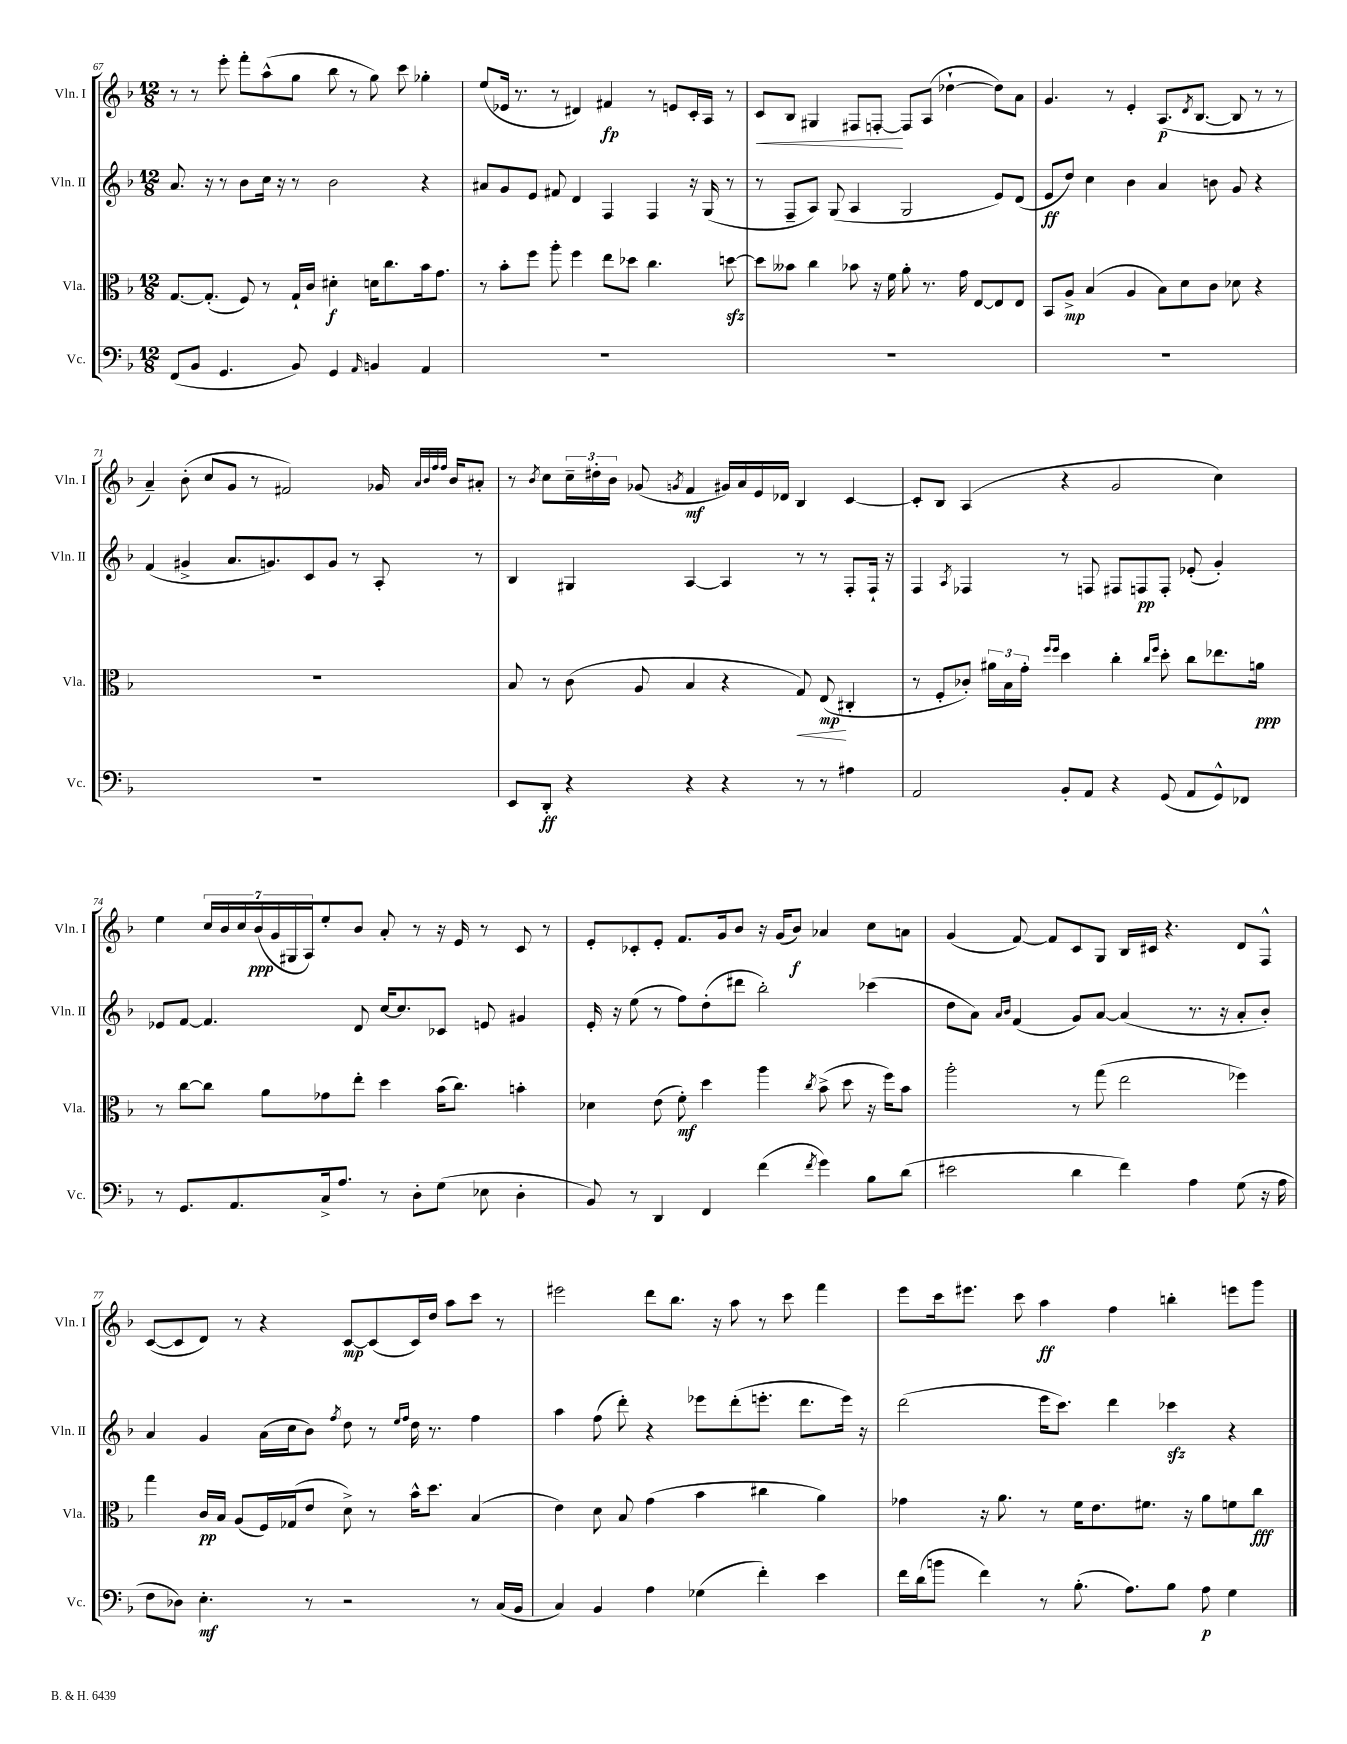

**kern	**dynam	**kern	**dynam	**kern	**dynam	**kern	**dynam
*part4	*part4	*part3	*part3	*part2	*part2	*part1	*part1
*staff4	*staff4	*staff3	*staff3	*staff2	*staff2	*staff1	*staff1
*I"Vc.	*	*I"Vla.	*	*I"Vln. II	*	*I"Vln. I	*
*I'Vc.	*	*I'Vla.	*	*I'Vln. II	*	*I'Vln. I	*
*clefF4	*	*clefC3	*	*clefG2	*	*clefG2	*
*k[b-]	*	*k[b-]	*	*k[b-]	*	*k[b-]	*
*M12/8	*	*M12/8	*	*M12/8	*	*M12/8	*
=67	=67	=67	=67	=67	=67	=67	=67
(8FF/L	.	[8.G/L	.	8.a/	.	8r	.
8BB-/J	.	.	.	.	.	8r	.
.	.	(8.G'/J]	.	16r	.	.	.
4.GG/	.	.	.	8r	.	8eee'\	.
.	.	8F/)	.	8b-\L	.	8fff'\L	.
.	.	8r	.	16cc\Jk	.	(8aa^^\	.
.	.	.	.	16r	.	.	.
8BB-/)	.	16G`/LL	.	8r	.	8gg\J	.
.	.	16c/JJ	.	.	.	.	.
4GG/	.	4d#X'\	f	2b-\	.	8bb-\	.
.	.	.	.	.	.	8r	.
16qqAA/	.	.	.	.	.	.	.
4BBn/	.	16dn\KL	.	.	.	8gg\)	.
.	.	8.cc\	.	.	.	.	.
.	.	.	.	.	.	8ccc\	.
4AA/	.	16b-\k	.	4r	.	4gg-X'\	.
.	.	8.g\J	.	.	.	.	.
=68	=68	=68	=68	=68	=68	=68	=68
1.r	.	8r	.	8a#X/L	.	(8ee/L	.
.	.	8b-'\L	.	8g/	.	16e-X/Jk	.
.	.	.	.	.	.	8.r	.
.	.	8ff\J	.	8e/J	.	.	.
.	.	8aa'\	.	8f#X/	.	8r	.
.	.	4ff\	.	4d/	.	4d#X/)	.
.	.	8ee\L	.	4F/	.	4f#X/	fp
.	.	8dd-X\J	.	.	.	.	.
.	.	4.cc\	.	4F/	.	8r	.
.	.	.	.	.	.	8en/L	.
.	.	.	.	16r	.	16c'/L	.
.	.	.	.	(16G/	.	16A/JJ	.
.	.	[8ddnzz\	.	8r	.	8r	.
=69	=69	=69	=69	=69	=69	=69	=69
!	!	!	!	!	!	!	!LO:HP:b
1.r	.	8dd\L]	.	8r	.	8c/L	<
.	.	8b--X\J	.	8F~/L	.	8B-/J	.
.	.	4cc\	.	8A/J)	.	4G#X/	.
.	.	.	.	(8G/	.	.	.
.	.	8b-X\	.	4A/	.	8F#X/L	.
.	.	16r	.	.	.	[8Fn'/J	.
.	.	16f\	.	.	.	.	.
.	.	8a'\	.	2G/	.	8F/L]	[
.	.	8.r	.	.	.	(8A/J	.
.	.	.	.	.	.	[4dd-X`\	.
.	.	16g\	.	.	.	.	.
.	.	[8E/L	.	.	.	.	.
.	.	8E/]	.	8e/L)	.	8dd-\L])	.
.	.	8E/J	.	(8d/J	.	8a\J	.
=70	=70	=70	=70	=70	=70	=70	=70
1.r	.	8BB-/L	.	8e/L	ff	4.g/	.
.	.	8A^/J	mp	8dd/J)	.	.	.
.	.	(4B-/	.	4cc\	.	.	.
.	.	.	.	.	.	8r	.
.	.	4A/	.	4b-\	.	4e'/	.
.	.	8B-\L)	.	4a/	.	(8.A/L	p
.	.	8d\	.	.	.	.	.
.	.	.	.	.	.	8qd/	.
.	.	.	.	.	.	[8.B-/J	.
.	.	8c\J	.	8bn\	.	.	.
.	.	8d-X\	.	8g/	.	8B-/]	.
.	.	4r	.	4r	.	8r	.
.	.	.	.	.	.	8r	.
!!LO:LB:g=z
=71	=71	=71	=71	=71	=71	=71	=71
1.r	.	1.r	.	(4f/	.	4a~/)	.
.	.	.	.	4g#X^/	.	(8b-'\	.
.	.	.	.	.	.	8cc/L	.
.	.	.	.	8.a/L	.	8g/J	.
.	.	.	.	.	.	8r	.
.	.	.	.	8.gn/)	.	.	.
.	.	.	.	.	.	2f#X/)	.
.	.	.	.	8c/	.	.	.
.	.	.	.	8g/J	.	.	.
.	.	.	.	8r	.	.	.
.	.	.	.	8A'/	.	16g-X/	.
.	.	.	.	.	.	32qqa/LLL	.
.	.	.	.	.	.	32qqb-/	.
.	.	.	.	.	.	32qqff/	.
.	.	.	.	.	.	32qqff/JJJ	.
.	.	.	.	.	.	16b-/KL	.
.	.	.	.	8r	.	8a#X'/J	.
=72	=72	=72	=72	=72	=72	=72	=72
8EE/L	.	8B-/	.	4B-/	.	8r	.
.	.	.	.	.	.	8qb-/	.
8DD'/J	ff	8r	.	.	.	8cc\L	.
4r	.	(8c\	.	4G#X/	.	24cc~\L	.
.	.	.	.	.	.	24dd#X'\	.
.	.	.	.	.	.	24b-\JJ	.
.	.	8A/	.	.	.	(8g-X/	.
.	.	.	.	.	.	8qgn/	.
4r	.	4B-/	.	[4A/	.	4f/	mf
4r	.	4r	.	4A/]	.	16g#X/LL)	.
.	.	.	.	.	.	16a/	.
.	.	.	.	.	.	16e/	.
.	.	.	.	.	.	16d-X/JJ	.
!	!	!	!LO:HP:b	!	!	!	!
8r	.	8G/)	<	8r	.	4B-/	.
8r	.	(8E/	mp	8r	.	.	.
4A#X\	.	4C#X'/	[	8F'/L	.	[4c/	.
.	.	.	.	16F`/Jk	.	.	.
.	.	.	.	16r	.	.	.
=73	=73	=73	=73	=73	=73	=73	=73
2AA/	.	8r	.	4F/	.	8c'/L]	.
.	.	8F'/L	.	.	.	8B-/J	.
.	.	.	.	8qA/	.	.	.
.	.	8c-X'/J)	.	4F-X/	.	(4A/	.
.	.	24a#X\LL	.	.	.	.	.
.	.	24B-\	.	.	.	.	.
.	.	24g'\JJ	.	.	.	.	.
.	.	16qqff/LL	.	.	.	.	.
.	.	16qqff/JJ	.	.	.	.	.
8BB-'/L	.	4dd\	.	8r	.	4r	.
8AA/J	.	.	.	8Fn/	.	.	.
4r	.	4cc'\	.	8F#X/L	.	2g/	.
.	.	.	.	8Fn/	pp	.	.
.	.	16qqcc/LL	.	.	.	.	.
.	.	16qqff/JJ	.	.	.	.	.
(8GG/	.	8dd'\	.	8F'/J	.	.	.
8AA/L	.	8cc\L	.	(8e-X'/	.	.	.
8GG^^/)	.	8.ee-X\	.	4g'/)	.	4cc\)	.
8FF-X/J	.	.	.	.	.	.	.
.	.	16an\Jk	ppp	.	.	.	.
!!LO:LB:g=z
=74	=74	=74	=74	=74	=74	=74	=74
8r	.	8r	.	8e-X/L	.	4ee\	.
8.GG/L	.	[8cc\L	.	[8f/J	.	.	.
.	.	8cc\J]	.	4.f/]	.	28cc/LL	.
.	.	.	.	.	.	28b-/	.
8.AA/	.	.	.	.	.	.	.
.	.	.	.	.	.	28cc/	.
.	.	.	.	.	.	(28b-/	ppp
.	.	8a\L	.	.	.	.	.
.	.	.	.	.	.	28g/	.
.	.	.	.	.	.	28G#X/	.
.	.	.	.	.	.	28A/J)	.
16C^/k	.	8g-X\	.	.	.	8ee'/	.
8.A/J	.	.	.	.	.	.	.
.	.	8ee'\J	.	8d/	.	8b-/J	.
8r	.	4dd\	.	[16cc/KL	.	8a'/	.
.	.	.	.	8.cc/]	.	.	.
8D'\L	.	.	.	.	.	8r	.
(8G\J	.	(16b-\KL	.	8c-X/J	.	16r	.
.	.	8.cc\J)	.	.	.	16e/	.
8E-X\	.	.	.	8en/	.	8r	.
4D'\	.	4bn'\	.	4g#X/	.	8c/	.
.	.	.	.	.	.	8r	.
=75	=75	=75	=75	=75	=75	=75	=75
8BB-/)	.	4d-X\	.	16e'/	.	8e'/L	.
.	.	.	.	16r	.	.	.
8r	.	.	.	(8ee\	.	8c-X'/	.
4DD/	.	(8e\	.	8r	.	8e'/J	.
.	.	8f'\)	mf	8ff\L)	.	8.f/L	.
4FF/	.	4dd\	.	(8dd'\	.	.	.
.	.	.	.	.	.	16g/k	.
.	.	.	.	8ddd#X\J	.	8b-/J	.
(4f\	.	4aa\	.	2bb-'\)	.	16r	.
.	.	.	.	.	.	(16g/KL	.
.	.	.	.	.	.	8b-/J)	f
8qf/	.	8qcc/	.	.	.	.	.
4g\)	.	(8b-^\	.	.	.	4a-X/	.
.	.	8dd\	.	.	.	.	.
8B-\L	.	16r	.	(4ccc-X\	.	8cc\L	.
.	.	16ff\KL)	.	.	.	.	.
(8d\J	.	8b-\J	.	.	.	8an\J	.
=76	=76	=76	=76	=76	=76	=76	=76
2e#X\	.	2aa'\	.	8dd\L	.	(4g/	.
.	.	.	.	8a\J)	.	.	.
.	.	.	.	16qqa/LL	.	.	.
.	.	.	.	16qqb-/JJ	.	.	.
.	.	.	.	(4f/	.	[8f/)	.
.	.	.	.	.	.	8f/L]	.
4d\	.	8r	.	8g/L)	.	8c/	.
.	.	(8gg\	.	[8a/J	.	8G/J	.
4f\)	.	2ee\	.	(4a/]	.	16B-/LL	.
.	.	.	.	.	.	16c#X/JJ	.
.	.	.	.	.	.	4.r	.
4A\	.	.	.	8.r	.	.	.
.	.	.	.	16r	.	.	.
(8G\	.	4ff-X\)	.	8a'/L	.	8d/L	.
16r	.	.	.	8b-'/J)	.	8F^^/J	.
16A\	.	.	.	.	.	.	.
!!LO:LB:g=z
=77	=77	=77	=77	=77	=77	=77	=77
8F\L	.	4gg\	.	4a/	.	([8c/L	.
8D-X\J)	.	.	.	.	.	8c/]	.
4.E'\	mf	16c/LL	pp	4g/	.	8d/J)	.
.	.	16B-/JJ	.	.	.	.	.
.	.	(8A/L	.	.	.	8r	.
.	.	16F/L)	.	(16a\LL	.	4r	.
.	.	(16G-X/J	.	16cc\J	.	.	.
8r	.	8e/J	.	8b-\J)	.	.	.
.	.	.	.	8qff/	.	.	.
2r	.	8d^\)	.	8dd\	.	[8c/L	mp
.	.	8r	.	8r	.	(8c/]	.
.	.	.	.	16qqee/LL	.	.	.
.	.	.	.	16qqff/JJ	.	.	.
.	.	16b-^^\KL	.	16dd\	.	16c/L)	.
.	.	8.dd\J	.	8.r	.	16dd/JJ	.
.	.	.	.	.	.	8aa\L	.
8r	.	(4B-/	.	4ff\	.	8ccc\J	.
(16C/LL	.	.	.	.	.	8r	.
16BB-/JJ	.	.	.	.	.	.	.
=78	=78	=78	=78	=78	=78	=78	=78
4C/)	.	4e\)	.	4aa\	.	2eee#X\	.
4BB-/	.	8d\	.	(8ff\	.	.	.
.	.	8B-/	.	8ddd'\)	.	.	.
4A\	.	(4g\	.	4r	.	8ddd\L	.
.	.	.	.	.	.	8.bb-\J	.
(4G-X\	.	4b-\	.	8eee-X\L	.	.	.
.	.	.	.	.	.	16r	.
.	.	.	.	(8ddd'\	.	8aa\	.
4f'\)	.	4cc#X\	.	8.eeen'\J	.	8r	.
.	.	.	.	.	.	8ccc\	.
.	.	.	.	8.ddd\L	.	.	.
4e\	.	4a\)	.	.	.	4fff\	.
.	.	.	.	16eee\Jk)	.	.	.
.	.	.	.	16r	.	.	.
=79	=79	=79	=79	=79	=79	=79	=79
16f\LL	.	4g-X\	.	(2ddd\	.	8eee\L	.
(16d\J	.	.	.	.	.	.	.
8bn\J	.	.	.	.	.	16ccc\k	.
.	.	.	.	.	.	8.eee#X\J	.
4f\)	.	16r	.	.	.	.	.
.	.	8.a\	.	.	.	.	.
.	.	.	.	.	.	8ccc\	.
8r	.	8r	.	16eee\KL	.	4aa\	ff
.	.	.	.	8.ccc\J)	.	.	.
(8.B-'\	.	16f\KL	.	.	.	.	.
.	.	8.e\	.	.	.	.	.
.	.	.	.	4ddd\	.	4ff\	.
8.A\L)	.	.	.	.	.	.	.
.	.	8.f#X\J	.	.	.	.	.
8B-\J	.	.	.	4ccc-Xzz\	.	4bbn'\	.
.	.	16r	.	.	.	.	.
8A\	p	8a\L	.	.	.	.	.
4G\	.	8fn\	.	4r	.	8eeen\L	.
.	.	8cc\J	fff	.	.	8ggg\J	.
==	==	==	==	==	==	==	==
*-	*-	*-	*-	*-	*-	*-	*-
